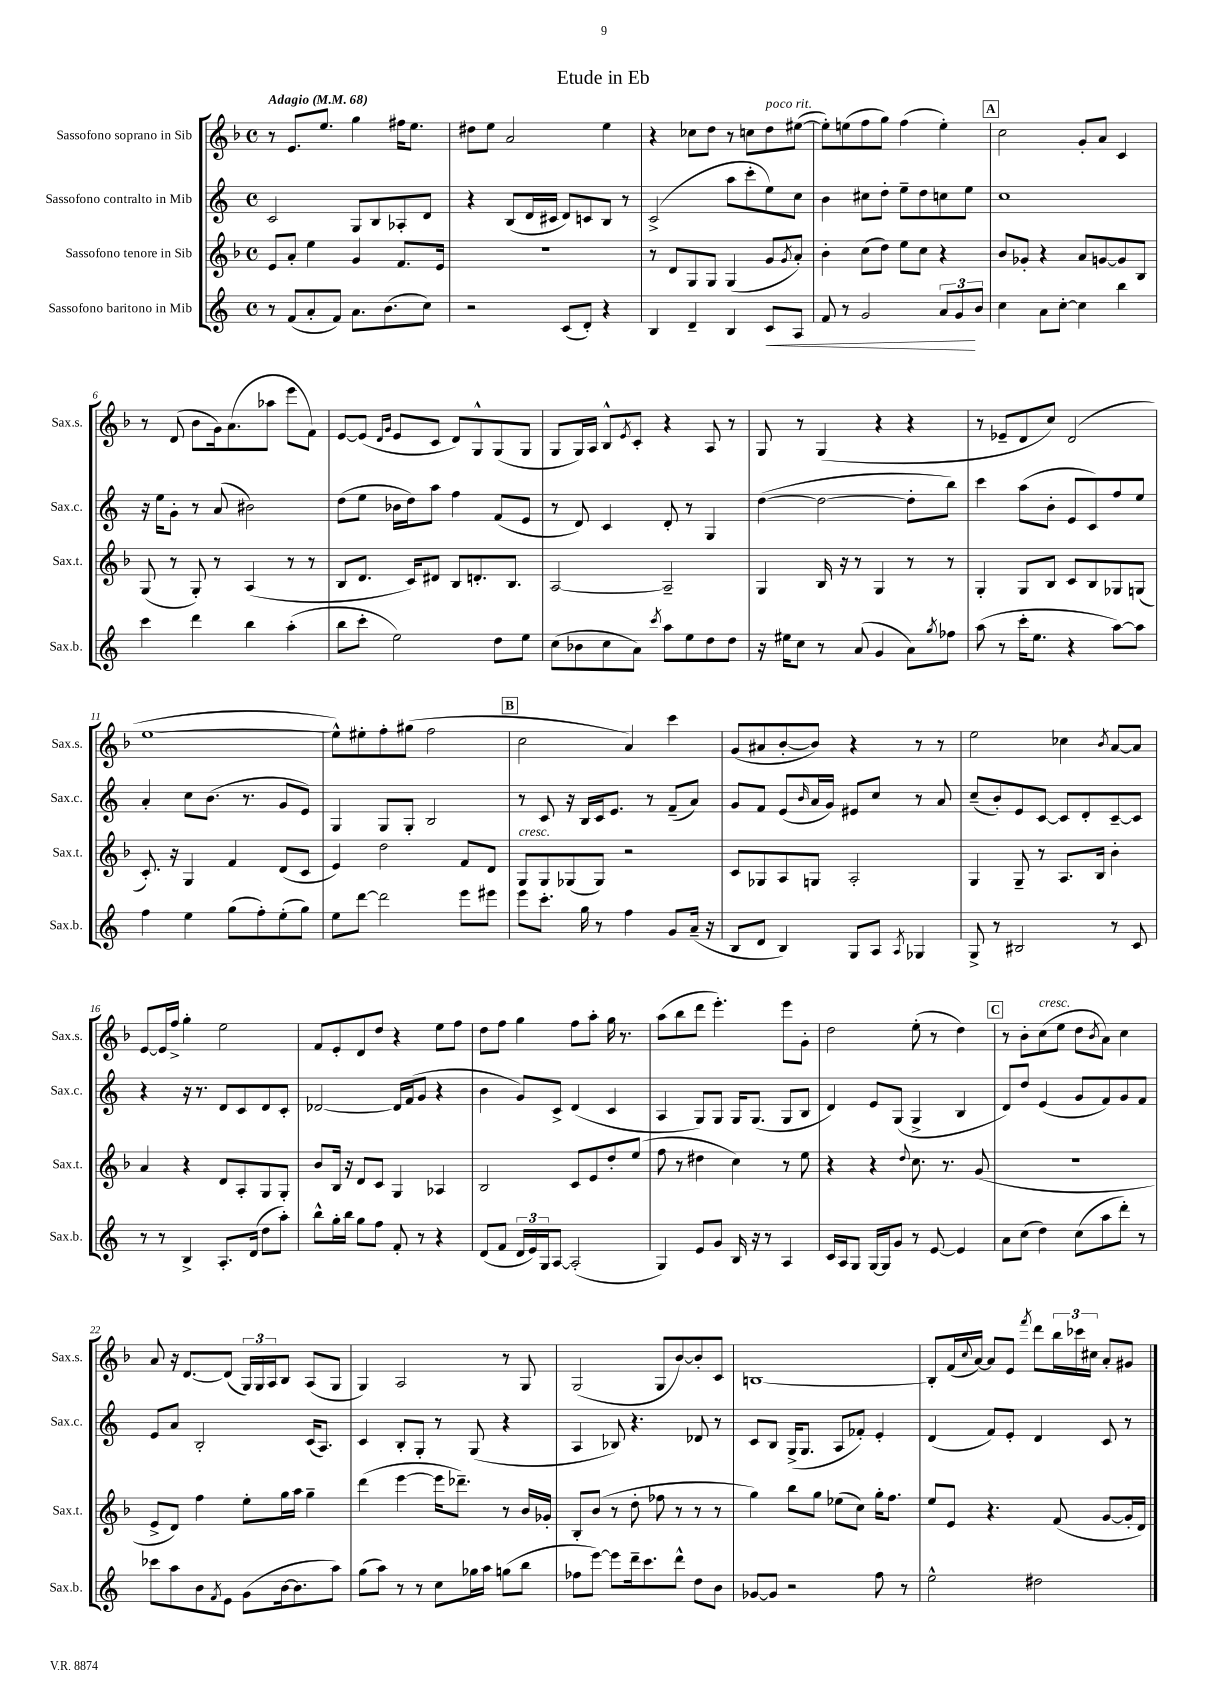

**kern	**dynam	**kern	**kern	**kern
*part4	*part4	*part3	*part2	*part1
*staff4	*staff4	*staff3	*staff2	*staff1
*I"Sassofono baritono in Mib	*	*I"Sassofono tenore in Sib	*I"Sassofono contralto in Mib	*I"Sassofono soprano in Sib
*I'Sax.b.	*	*I'Sax.t.	*I'Sax.c.	*I'Sax.s.
*clefG2	*	*clefG2	*clefG2	*clefG2
*k[]	*	*k[b-]	*k[]	*k[b-]
*M4/4	*	*M4/4	*M4/4	*M4/4
*met(c)	*	*met(c)	*met(c)	*met(c)
*MM68	*	*MM68	*MM68	*MM68
=1	=1	=1	=1	=1
!	!	!	!	!LO:TX:a:B:t=Adagio
8r	.	8e/L	2c/	8r
(8f/L	.	8a'/J	.	8.e/L
8a'/	.	4ee\	.	.
.	.	.	.	8.ee/J
8f/J)	.	.	.	.
8.a\L	.	4g/	8G/L	4gg\
.	.	.	8B/	.
(8.b\	.	.	.	.
.	.	8.f/L	8A-X'/	16ff#X\KL
.	.	.	.	8.ee\J
8cc\J)	.	.	8d/J	.
.	.	16e/Jk	.	.
=2	=2	=2	=2	=2
2r	.	1r	4r	8dd#X\L
.	.	.	.	8ee\J
.	.	.	(8B/L	2a/
.	.	.	16d/L	.
.	.	.	16c#X/JJ	.
(8c/L	.	.	8d/L)	.
8d'/J)	.	.	8cn/	.
4r	.	.	8B/J	4ee\
.	.	.	8r	.
=3	=3	=3	=3	=3
4B/	.	8r	(2c^/	4r
.	.	8d/L	.	.
4d~/	.	8G/	.	8cc-X\L
.	.	8G/J	.	8dd\J
4B/	.	(4G/	8aa\L	8r
.	.	.	8ccc'\	8ccn\L
!	!	!	!	!LO:TX:a:i:t=poco rit.
!	!LO:HP:b	!	!	!
8c/L	<	8g/L	8ee\)	8dd\
.	.	8qg/	.	.
8A/J	.	8a'/J)	8cc\J	([8ee#X\J
=4	=4	=4	=4	=4
8f/	.	4b-'\	4b\	8ee#'\L])
8r	.	.	.	(8een\
2g/	.	(8cc\L	8cc#X\L	8ff\
.	.	8dd\J)	8dd'\J	8gg\J)
.	.	8ee\L	8ee~\L	(4ff\
.	.	8cc\J	8dd\	.
12a/L	.	4r	8ccn\	4ee'\)
12g/	.	.	.	.
.	.	.	8ee\J	.
12b/J	[	.	.	.
!!LO:REH:place=s1:t=A
=5	=5	=5	=5	=5
4cc\	.	8b-/L	1cc	2cc\
.	.	8g-X'/J	.	.
8a\L	.	4r	.	.
[8cc'\J	.	.	.	.
4cc\]	.	8a/L	.	8g'/L
.	.	[8gn/	.	8a/J
4bb\	.	8g/]	.	4c/
.	.	8B-/J	.	.
!!LO:LB:g=z
=6	=6	=6	=6	=6
4ccc\	.	(8G/	16r	8r
.	.	.	16ee\KL	.
.	.	8r	8g'\J	(8d/
4ddd\	.	8G'/)	8r	8b-\L
.	.	8r	(8a/	16g\k)
.	.	.	.	(8.a\
4bb\	.	(4A/	2b#X\)	.
.	.	.	.	8aa-X\J
(4aa'\	.	8r	.	8eee\L
.	.	8r	.	8f\J)
=7	=7	=7	=7	=7
8bb\L	.	8B-/L	(8dd\L	[8e/L
8ccc'\J	.	8.d/J	8ee\J	(8e/J]
.	.	.	.	16qqd/LL
.	.	.	.	16qqg/JJ
2ee\)	.	.	16b-X\LL	8e/L
.	.	16c/KL)	16dd\J)	.
.	.	8d#X/J	8aa\J	8c/J
.	.	8B-/L	4ff\	8d/L)
.	.	8.dn'/	.	8G^^/
8dd\L	.	.	(8f/L	(8G/
.	.	8.B-/J	.	.
8ee\J	.	.	8e/J	8G/J
=8	=8	=8	=8	=8
(8cc\L	.	[2A/	8r	8G/L
8b-X\	.	.	8d/)	16G/L)
.	.	.	.	16A/JJ
8cc\	.	.	4c/	8B-^^/L
.	.	.	.	8qe/
8a\J)	.	.	.	8c'/J
8qccc/	.	.	.	.
8aa\L	.	2A~/]	8d'/	4r
8ee\	.	.	8r	.
8dd\	.	.	4G/	8A/
8dd\J	.	.	.	8r
=9	=9	=9	=9	=9
16r	.	4G/	([4dd\	8G/
16ee#X\KL	.	.	.	.
8cc\J	.	.	.	8r
8r	.	16B-/	2dd\_	(4G/
.	.	16r	.	.
(8a/	.	8r	.	.
4g/	.	4G/	.	4r
8a\L)	.	8r	8dd'\L]	4r
8qgg/	.	.	.	.
8ff-X\J	.	8r	8bb\J)	.
=10	=10	=10	=10	=10
(8aa\	.	4G'/	4ccc\	8r
8r	.	.	.	8e-X~/L
16ccc'\KL	.	8G/L	(8aa\L	8d/
8.ee\J	.	.	.	.
.	.	8B-/J	8b'\J	8cc/J)
4r	.	8c/L	8e/L	(2d/
.	.	8B-/	8c/)	.
[8aa\L)	.	8G-X/	8ff/	.
8aa\J]	.	(8Gn/J	8ee/J	.
!!LO:LB:g=z
=11	=11	=11	=11	=11
4ff\	.	8.c'/)	4a'/	[1ee
.	.	16r	.	.
4ee\	.	4G/	8cc\L	.
.	.	.	(8.b\J	.
(8gg\L	.	4f/	.	.
.	.	.	8.r	.
8ff'\)	.	.	.	.
(8ee'\	.	(8d/L	8g/L	.
8gg\J)	.	8c/J	8e/J)	.
=12	=12	=12	=12	=12
8ee\L	.	4e/)	4G/	8ee^^\L])
[8ddd\J	.	.	.	8ee#X'\
2ddd\]	.	2dd\	8G/L	8ff'\
.	.	.	8G'/J	(8gg#X\J
.	.	.	2B/	2ff\
8eee\L	.	8f/L	.	.
8eee#X\J	.	8d/J	.	.
!!LO:REH:place=s1:t=B
=13	=13	=13	=13	=13
!	!	!LO:TX:a:i:t=cresc.	!	!
8eee\L	.	8G/L	8r	2cc\
8.ccc'\J	.	8G/	8c/	.
.	.	(8G-X/	16r	.
16gg\	.	.	16B/LL	.
8r	.	8G-/J)	16c/J	.
.	.	.	8.e/J	.
4ff\	.	2r	.	4a/)
.	.	.	8r	.
8g/L	.	.	(8f~/L	4ccc\
(16a~/Jk	.	.	8a/J)	.
16r	.	.	.	.
=14	=14	=14	=14	=14
8B/L	.	8c/L	8g/L	(8g/L
8d/J	.	8G-X/	8f/J	8a#X/
4B/)	.	8A/	(8e/L	[8b-'/
.	.	.	16qqb/	.
.	.	8Gn/J	16a/L	8b-/J])
.	.	.	16g/JJ)	.
8G/L	.	2A'/	8e#X/L	4r
8A/J	.	.	8cc/J	.
8qA/	.	.	.	.
4G-X/	.	.	8r	8r
.	.	.	8a/	8r
=15	=15	=15	=15	=15
8G^/	.	4G/	(8cc~/L	2ee\
8r	.	.	8b'/)	.
2B#X/	.	8G~/	8e/	.
.	.	8r	[8c/J	.
.	.	8.A/L	8c/L]	4cc-X\
.	.	.	8d'/	.
.	.	16B-/Jk	.	.
.	.	.	.	8qb-/
8r	.	4b-'\	[8c~/	[8a/L
8c/	.	.	8c/J]	8a/J]
!!LO:LB:g=z
=16	=16	=16	=16	=16
8r	.	4a/	4r	[8e/L
8r	.	.	.	16e/L]
.	.	.	.	16ff^/JJ
4B^/	.	4r	16r	4gg'\
.	.	.	8.r	.
8.A'/L	.	8d/L	8d/L	2ee\
.	.	8A'/	8c/	.
(16d/Jk	.	.	.	.
8dd\L	.	8G/	8d/	.
8aa'\J)	.	8G'/J	8c'/J	.
=17	=17	=17	=17	=17
8bb^^\L	.	8b-/L	[2d-X/	8f/L
16gg'\L	.	16B-/Jk	.	8e'/
16bb\JJ	.	16r	.	.
8gg\L	.	8d/L	.	8d/
8ff\J	.	8c/J	.	8dd/J
8f'/	.	4G/	16d-/LL]	4r
.	.	.	(16f/J	.
8r	.	.	8g/J	.
4r	.	4A-X/	4r	8ee\L
.	.	.	.	8ff\J
=18	=18	=18	=18	=18
(8d/L	.	2B-/	4b\	8dd\L
8f/J	.	.	.	8ff\J
24d/LL	.	.	8g/L)	4gg\
24e/)	.	.	.	.
24G/J	.	.	.	.
[8A/J	.	.	8c^/J	.
(2A'/]	.	8c/L	(4d/	8ff\L
.	.	8e/	.	8aa'\J
.	.	8dd'/	4c/	16gg\
.	.	.	.	8.r
.	.	(8ee/J	.	.
=19	=19	=19	=19	=19
4G/)	.	8ff\	4A/	(8aa\L
.	.	8r	.	8bb-\
8e/L	.	4dd#X\	8G/L)	8ddd\J
8g/J	.	.	8G/J	4.eee'\)
16B/	.	4cc\)	16G/KL	.
16r	.	.	(8.G/J	.
8r	.	.	.	.
4A/	.	8r	8G/L	8eee\L
.	.	8ee\	8B/J	8g'\J
=20	=20	=20	=20	=20
16c/LL	.	4r	4d/)	2dd\
16A/J	.	.	.	.
8G/J	.	.	.	.
[16G/LL	.	4r	8e/L	.
16G/J]	.	.	.	.
8g/J	.	.	(8G/J	.
.	.	8qqdd/	.	.
8r	.	8.cc\	4G^/	(8ee'\
[8e/	.	.	.	8r
.	.	8.r	.	.
4e/]	.	.	4B/	4dd\)
.	.	(8g/	.	.
!!LO:REH:place=s1:t=C
=21	=21	=21	=21	=21
8a\L	.	1r	8d/L)	8r
(8cc\J	.	.	8dd/J	8b-'\L
!	!	!	!	!LO:TX:a:i:t=cresc.
4dd\)	.	.	(4e/	(8cc\
.	.	.	.	8ee\J
(8cc\L	.	.	8g/L	8dd\L
.	.	.	.	8qb-/
8aa\	.	.	8f/)	8a\J)
8ddd'\J)	.	.	8g/	4cc\
8r	.	.	8f/J	.
!!LO:LB:g=z
=22	=22	=22	=22	=22
8ccc-X\L	.	8e^/L	8e/L	8a/
8aa\	.	8d/J)	8a/J	16r
.	.	.	.	[8.d/L
8b\	.	4ff\	2B'/	.
8qf/	.	.	.	.
8e\J	.	.	.	(8d/J]
(8g\L	.	8ee'\L	.	24G/LL)
.	.	.	.	24G/
.	.	.	.	24A/J
[16b\k	.	16gg\L	.	8B-/J
8.b\]	.	16aa\JJ	.	.
.	.	4gg~\	(16c/KL	(8A/L
.	.	.	8.A/J)	.
8aa\J)	.	.	.	8G/J
=23	=23	=23	=23	=23
(8gg\L	.	(4ddd\	4c/	4G/)
8aa\J)	.	.	.	.
8r	.	[4eee\	8B'/L	2A/
8r	.	.	8G'/J	.
8cc\L	.	16eee\KL]	8r	.
.	.	8.ddd-X~\J)	.	.
16gg-X\L	.	.	(8G/	.
16aa\JJ	.	.	.	.
(8ggn\L	.	8r	4r	8r
8bb\J	.	16b-/LL	.	8G/
.	.	16g-X'/JJ	.	.
=24	=24	=24	=24	=24
8ff-X\L	.	8B-'/L	4A/	(2G/
[8eee\J)	.	(8b-/J	.	.
8eee\L]	.	8r	8B-X/)	.
16ddd~\k	.	8dd'\	4.r	.
8.ccc\	.	.	.	.
.	.	8ff-X\	.	8G/L
8ddd^^\J	.	8r	.	[8b-/)
8dd\L	.	8r	8d-X/	8b-'/]
8b\J	.	8r	8r	8c/J
=25	=25	=25	=25	=25
[8g-X/L	.	4gg\)	8c/L	[1Bn
8g-/J]	.	.	8B/J	.
2r	.	8bb-\L	(16G^/KL	.
.	.	.	8.G/J	.
.	.	8gg\J	.	.
.	.	(8ee-X\L	8A/L	.
.	.	8cc\J)	8f-X'/J)	.
8ff\	.	16gg'\KL	4e'/	.
.	.	8.ff\J	.	.
8r	.	.	.	.
=26	=26	=26	=26	=26
2ee^^\	.	8ee/L	(4d/	8B'/L]
.	.	8e/J	.	(16f/L
.	.	.	.	8qqcc/
.	.	.	.	[16a/JJ)
.	.	4.r	8f/L)	8a/L]
.	.	.	8e'/J	8e/J
.	.	.	.	8qfff/
2dd#X\	.	.	4d/	8ddd\L
.	.	(8f/	.	24bb-\L
.	.	.	.	24ccc-X\
.	.	.	.	24cc#X\JJ
.	.	[8g/L	8c/	8a'/L
.	.	16g'/L]	8r	8g#X/J
.	.	16d/JJ)	.	.
==	==	==	==	==
*-	*-	*-	*-	*-
